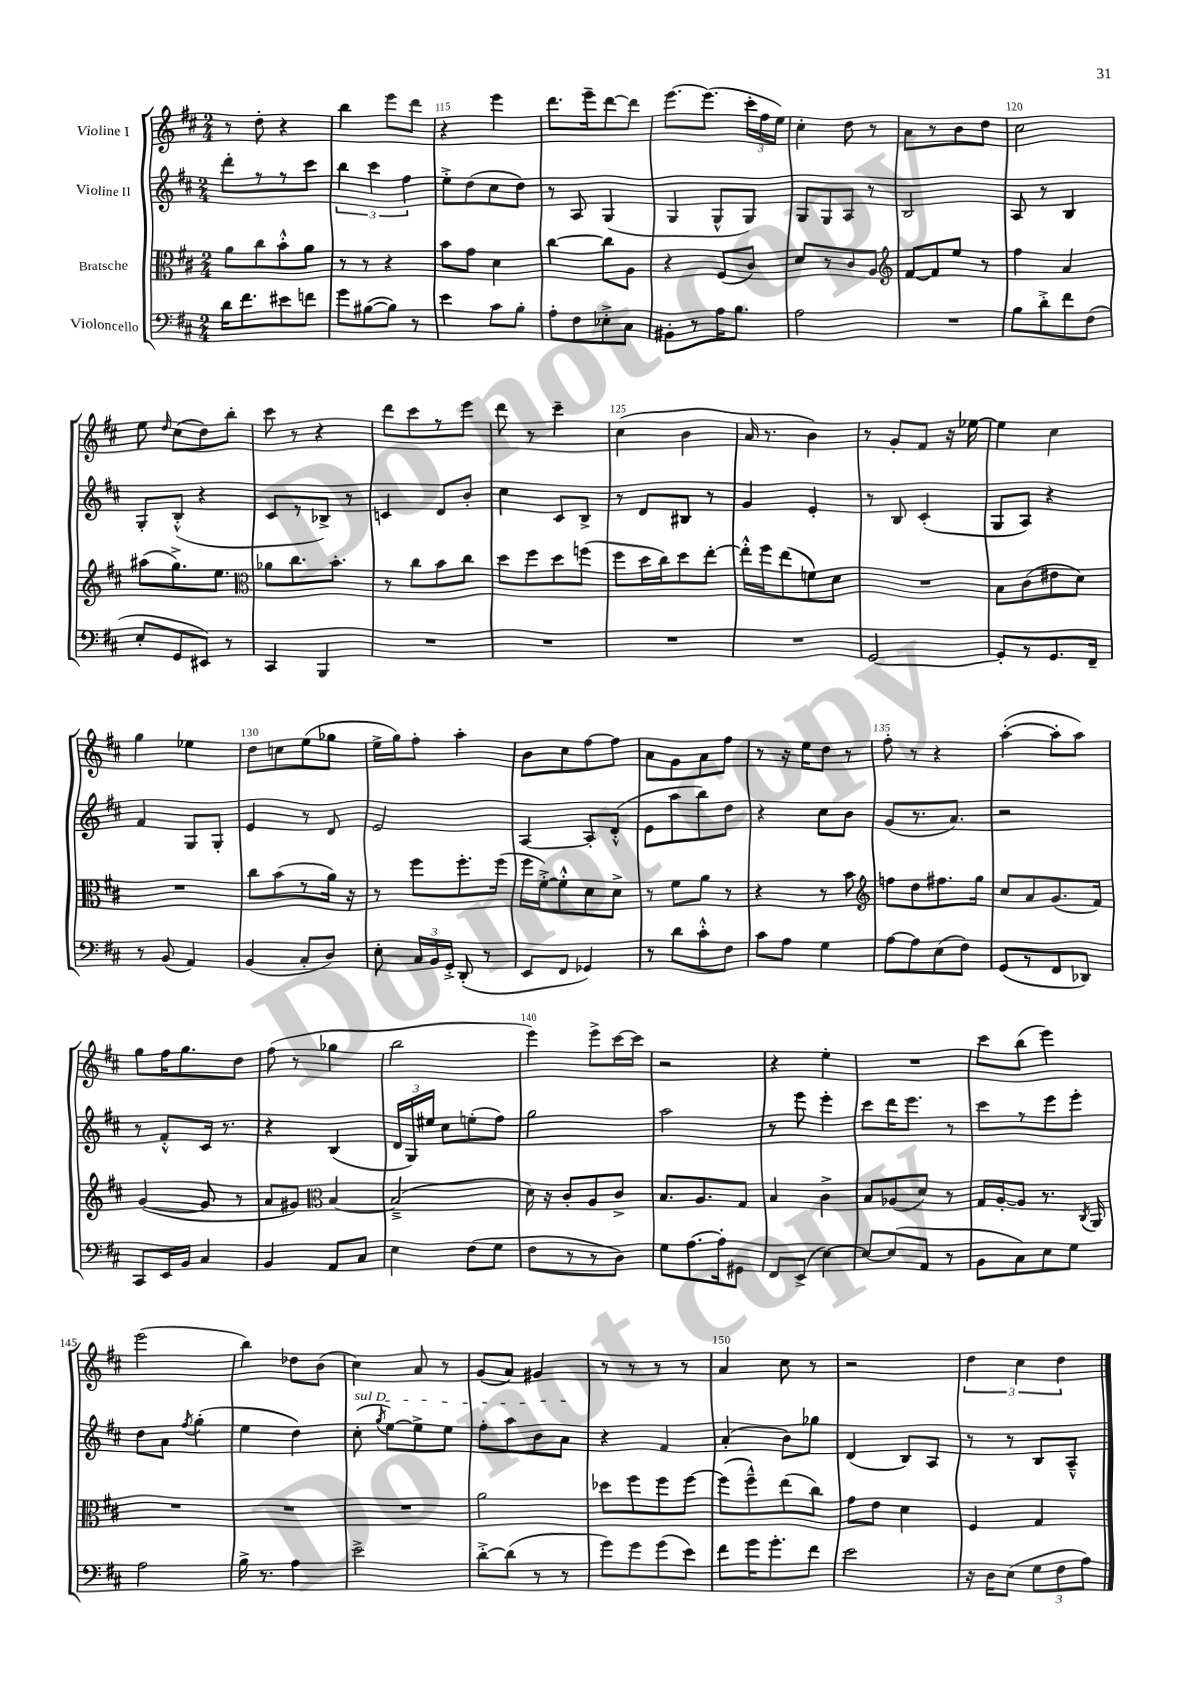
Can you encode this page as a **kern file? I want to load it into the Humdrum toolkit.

**kern	**kern	**kern	**kern
*part4	*part3	*part2	*part1
*staff4	*staff3	*staff2	*staff1
*I"Violoncello	*I"Bratsche	*I"Violine II	*I"Violine I
*clefF4	*clefC3	*clefG2	*clefG2
*k[f#c#]	*k[f#c#]	*k[f#c#]	*k[f#c#]
*M2/4	*M2/4	*M2/4	*M2/4
=113	=113	=113	=113
16d\KL	8a\L	8ddd'\L	8r
8.f#\	.	.	.
.	8cc#\	8r	8dd'\
8e#X\	8b'^^\	8r	4r
8fn\J	8a\J	8ccc#\J	.
=114	=114	=114	=114
8g\L	8r	6bb\	4bb\
([8B#X\	8r	.	.
.	.	6ccc#\	.
8B#\J])	4r	.	8eee\L
.	.	6ff#\	.
8r	.	.	8ddd\J
=115	=115	=115	=115
4e\	8b\L	8ee'^\L	4r
.	8g\J	(8dd\	.
8c#\L	4d\	8cc#\	4eee\
8B'\J	.	8dd\J)	.
=116	=116	=116	=116
8A'\L	[4cc#\	8r	8.ddd\L
8F#\	.	8A/	.
.	.	.	16eee~\k
8E-X'^\	8cc#\L]	(4G/	[8ddd\
8C#\J	8A\J	.	8ddd\J]
=117	=117	=117	=117
8BB#X'\L	4r	4G/	[8.eee\L
8r	.	.	.
.	.	.	(8.eee\J]
16A\K	(8F#/L	8G^^/L	.
8.B\J	.	.	.
.	8c#/J)	8G/J)	24ccc#'\LL
.	.	.	24ff#\
.	.	.	24ee\JJ)
=118	=118	=118	=118
2A\	8d/L	8G/L	4cc#'\
.	8r	8G/	.
.	8c#/	8A/J	8dd\
.	8A/J	8r	8r
=119	=119	=119	=119
*	*clefG2	*	*
2r	[8f#/L	2B/	8a\L
.	8f#/]	.	8r
.	8ee/J	.	8b\
.	8r	.	8dd\J
=120	=120	=120	=120
8B\L	4ff#\	8A/	2cc#\
8d'^\	.	8r	.
8f#\	4a/	4B/	.
(8F#\J	.	.	.
!!LO:LB:g=z
=121	=121	=121	=121
8E'/L	(8aa#X\L	8G'/L	8ee\
.	.	.	16qqdd/
8GG/	8.gg^\)	(8B'^^/J	(8cc#\L
8EE#X/J)	.	4r	8dd\)
.	8.ee\J	.	.
8r	.	.	8bb'\J
=122	=122	=122	=122
*	*clefC3	*	*
4CC#/	8a-X\L	8c#/L	8ccc#\
.	8.cc#\	8r	8r
4BBB/	.	8B-X^/J)	4r
.	8.b'\J	.	.
.	.	8r	.
=123	=123	=123	=123
2r	8r	4cn/	8ddd\L
.	8cc#\L	.	8ccc#\
.	8b\	8d/L	8r
.	8cc#\J	8b'/J	8eee\J
=124	=124	=124	=124
2r	8dd\L	4cc#\	8ddd\
.	8ff#\	.	8r
.	8dd\	8c#/L	4ccc#~\
.	(8ffn\J	8B^/J	.
=125	=125	=125	=125
2r	8ff#\L	8r	(4cc#\
.	16dd\L	8d/L	.
.	16cc#\J)	.	.
.	8dd\	8B#X/J	4b\
.	[8ee'\J	8r	.
=126	=126	=126	=126
2r	16ee'^^\LL]	4g/	16a/
.	16ff#\J	.	8.r
.	(8ee\	.	.
.	8fn\)	4e'/	4b\)
.	8d\J	.	.
=127	=127	=127	=127
[2GG/	2r	8r	8r
.	.	8B/	8g'/L
.	.	(4c#'/	8f#/J
.	.	.	16r
.	.	.	[16ee-X\
=128	=128	=128	=128
8GG'/L]	8B\L	8G/L	4ee-\]
8r	(8c#\	8A/J)	.
8.GG/	8e#X\	4r	4cc#\
.	8d\J)	.	.
16FF#~/Jk	.	.	.
!!LO:LB:g=z
=129	=129	=129	=129
8r	2r	4f#/	4gg\
(8BB/	.	.	.
4AA/)	.	8G/L	4ee-X\
.	.	8G'/J	.
=130	=130	=130	=130
(4BB/	8cc#\L	4e/	8dd\L
.	(8b\	.	8ccn\
8C#'/L	8r	8r	(8ee\
8D/J)	16a\Jk)	8d/	8gg-X\J
.	16r	.	.
=131	=131	=131	=131
8E'\	8r	2e/	16ee^\LL
.	.	.	16gg\J)
24C#/LL	8ff#\L	.	8ff#'\J
24BB/	.	.	.
24GG'^/JJ	.	.	.
(8DD'/	8.ff#'\	.	4aa'\
8r	.	.	.
.	(16ff#\Jk	.	.
=132	=132	=132	=132
8EE/L	16ff#\LL	[4A/	8b\L
.	[16f#'^\J)	.	.
8FF#/J	8f#'^^\]	.	8cc#\
4GG-X/)	8d\	8A'/L]	[8ff#\
.	8d^\J	(8d'^^/J	8ff#\J]
=133	=133	=133	=133
8r	8r	8e\L	8a\L
8d\L	8f#\L	8aa\	8g\
8c#'^^\	8a\J	8bb\)	8a\
8F#\J	8r	8dd\J	8ff#\J
=134	=134	=134	=134
8c#\L	4r	4r	8r
8A\J	.	.	16r
.	.	.	16ee\KL
4G\	8r	8cc#\L	8dd\J
.	8b\	8b\J	8r
=135	=135	=135	=135
*	*clefG2	*	*
[8A\L	8ffn\L	(8g/L	8ff#'\
8A\]	8dd\	8.r	8r
(8E\	8.ff#X\	.	4r
.	.	8.a/J)	.
8F#\J)	.	.	.
.	16gg\Jk	.	.
=136	=136	=136	=136
(8GG/L	8cc#/L	2r	([4aa'\
8r	8a/	.	.
8FF#/	(8.g/	.	8aa'\L]
8DD-X/J)	.	.	8aa\J)
.	16f#/Jk)	.	.
!!LO:LB:g=z
=137	=137	=137	=137
8CC#/L	([4g/	8r	8gg\L
16EE/L	.	8f#'^^/L	16ff#\K
16BB/JJ	.	.	8.gg\
4C#/	8g/]	16c#/Jk	.
.	.	8.r	.
.	8r	.	8dd\J
=138	=138	=138	=138
4BB/	8a/L	4r	(8ff#\
.	8g#X/J)	.	8r
*	*clefC3	*	*
8AA/L	[4B/	(4B/	4gg-X\
8C#/J	.	.	.
=139	=139	=139	=139
4E\	(2B~^/]	24d/LL	2bb\
.	.	24G/)	.
.	.	24ee#X/JJ	.
.	.	8cc#\L	.
(8F#\L	.	(8een'\	.
8G\J	.	8ff#\J)	.
=140	=140	=140	=140
8F#\L	16d\)	2gg\	4eee\)
.	16r	.	.
8r	8c#'/L	.	.
8r	8A/	.	8eee^\L
8D\J)	8c#^/J	.	[16ccc#\L
.	.	.	16ccc#\JJ]
=141	=141	=141	=141
8G\L	8.B/L	2aa\	2r
[8.A\	.	.	.
.	8.A/	.	.
16A'\k]	.	.	.
8GG#X\J	8G/J	.	.
=142	=142	=142	=142
8FF#/L	4B/	8r	4r
(8EE^/J	.	8eee\	.
[4E\)	4c#^\	4eee'\	4ee'\
=143	=143	=143	=143
8E/L_	8B/L	8ccc#\L	2r
(8E/]	(8A-X/	16ddd\K	.
.	.	8.eee\J	.
8AA/J	8d/J)	.	.
8r	8r	8r	.
=144	=144	=144	=144
8BB\L	16G/LL	8ccc#\L	8ccc#\L
.	[16A'/J	.	.
8C#\)	8A/J]	8r	(8bb\J
8E\	8.r	8eee\	4eee\)
8G\J	.	8eee'\J	.
.	8qC#/	.	.
.	16AA/	.	.
!!LO:LB:g=z
=145	=145	=145	=145
2A\	2r	8dd\L	(2eee\
.	.	8a\J	.
.	.	8qff#/	.
.	.	(4gg'\	.
=146	=146	=146	=146
16B^\	2r	4ee\	4bb\)
8.r	.	.	.
4A\	.	4dd\)	8dd-X\L
.	.	.	(8b\J
=147	=147	=147	=147
!	!	!LO:TX:a:i:t=sul D	!
2e^\	2r	(8cc#'\	4cc#\)
.	.	8qgg/	.
.	.	[8ee\L)	.
.	.	8ee^\]	8a/
.	.	8ee\J	8r
=148	=148	=148	=148
[8d'^\L	2a\	8ff#'\L	(8g/L
(8d\J]	.	8aa\	8a/J)
8r	.	8b\	4g#X/
8r	.	8a\J	.
=149	=149	=149	=149
8g\L)	8dd-X\L	4r	8r
8g\	8ff#\	.	8r
(8g\	8ff#\	4f#/	8r
8e\J)	[8ff#\J	.	8r
=150	=150	=150	=150
8f#\L	(8ff#\L]	(4a'/	4a/
16g\K	8ff#~^^\)	.	.
8.g'\	.	.	.
.	(8ee\	8b\L)	8cc#\
8f#\J	8cc#\J)	8gg-X\J	8r
=151	=151	=151	=151
2e\	8g\L	(4d/	2r
.	8e\J	.	.
.	4d\	8B/L)	.
.	.	8A/J	.
=152	=152	=152	=152
16r	4F#/	8r	6dd\
16D\KL	.	.	.
(8E\J	.	8r	.
.	.	.	6cc#\
12G\L	4G/	8B/L	.
12F#\	.	.	6dd\
.	.	8A~^^/J	.
12A\J)	.	.	.
==	==	==	==
*-	*-	*-	*-
